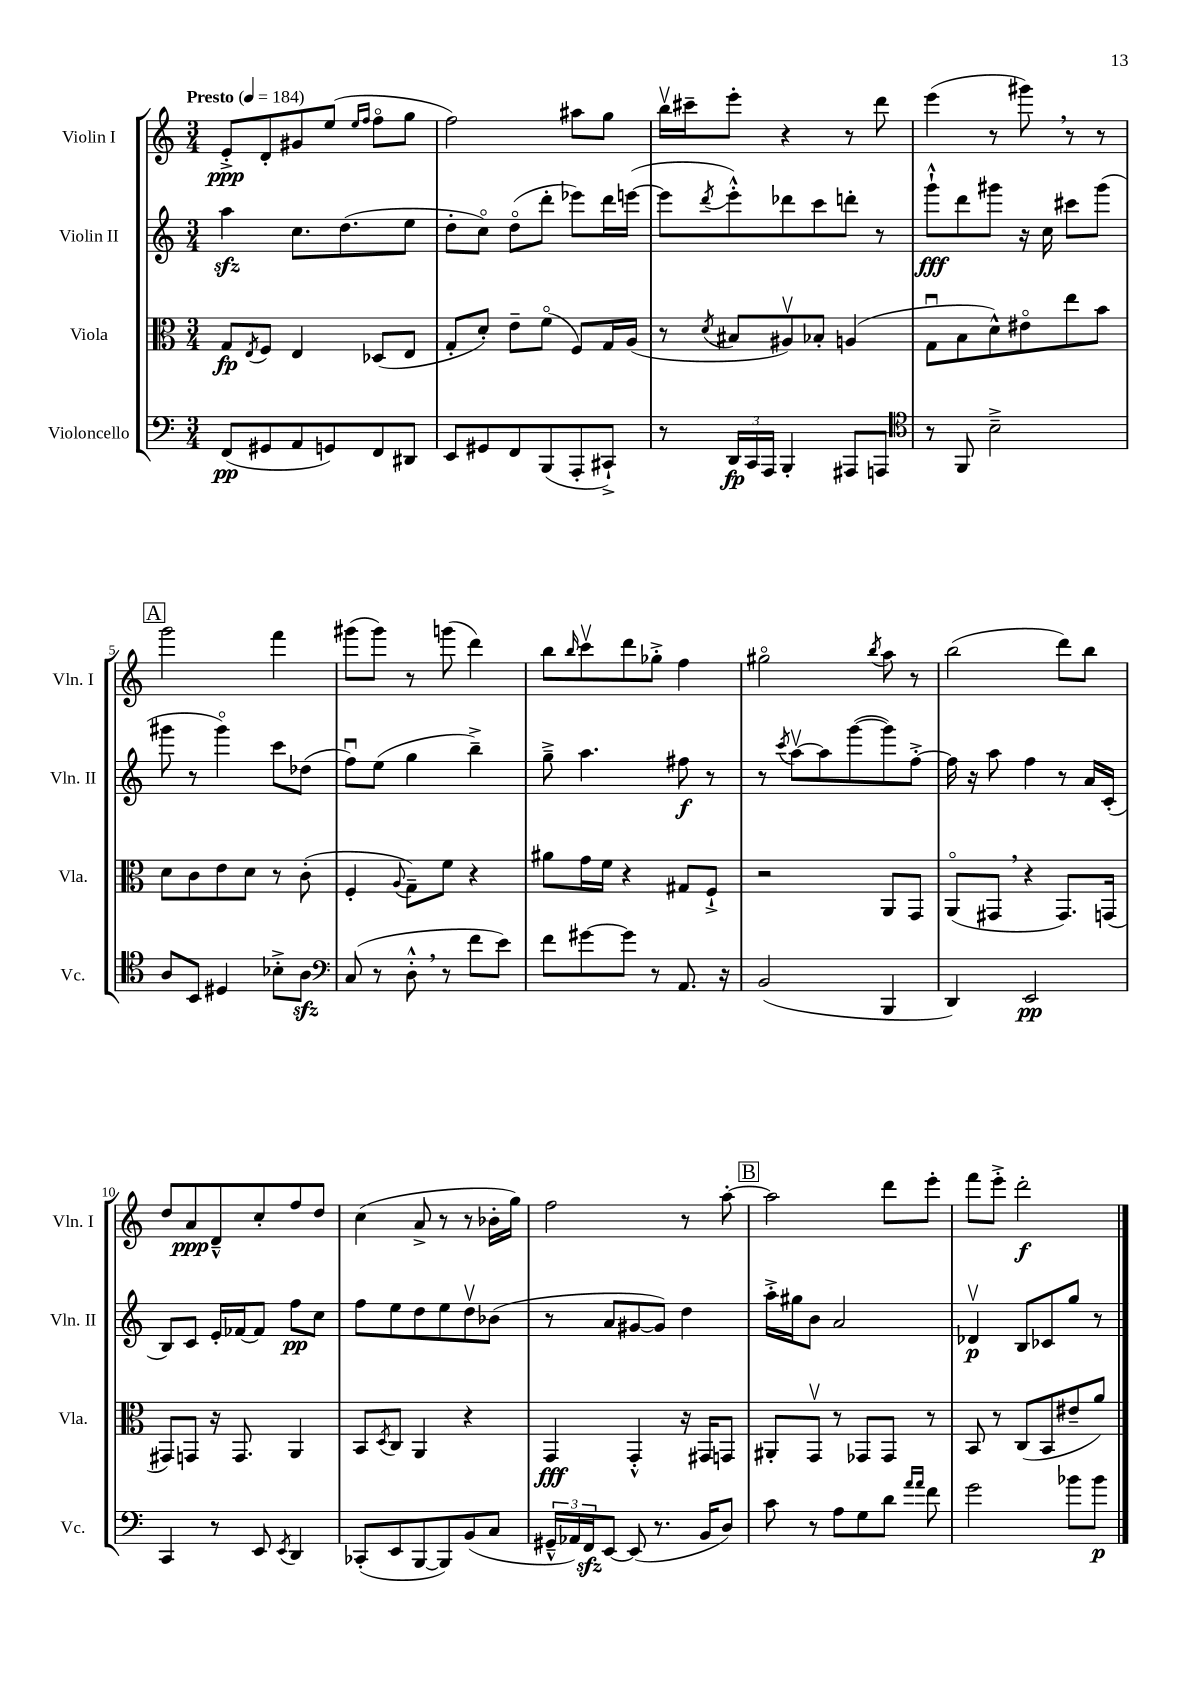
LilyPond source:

<<
\new StaffGroup <<
\new Staff = "s0" \with { instrumentName = "Violin I" shortInstrumentName = "Vln. I" } {
    \clef treble \key c \major \numericTimeSignature \time 3/4 \tempo "Presto" 4 = 184
    e'8-.->\ppp d'8-. gis'8 e''8( \grace { e''16 f''16 } f''8\flageolet g''8 |
    f''2) ais''8 g''8 |
    b''16\upbow cis'''16-- e'''8-. r4 r8 d'''8 |
    e'''4( r8 gis'''8) \breathe r8 r8 |
    \mark \markup { \box "A" } g'''2 f'''4 |
    gis'''8( gis'''8) r8 g'''8( d'''4) |
    b''8 \grace { b''16 } c'''8\upbow d'''8 ges''8-.-> f''4 |
    gis''2\flageolet \acciaccatura { b''8 } a''8 r8 |
    b''2( d'''8) b''8 |
    d''8 a'8\ppp d'8---^ c''8-. f''8 d''8 |
    c''4( a'8-> r8 r8 bes'16-. g''16) |
    f''2 r8 a''8~-. |
    \mark \markup { \box "B" } a''2 d'''8 e'''8-. |
    f'''8 e'''8-.-> d'''2-.\f \bar "|." |
}
\new Staff = "s1" \with { instrumentName = "Violin II" shortInstrumentName = "Vln. II" } {
    \clef treble \key c \major \numericTimeSignature \time 3/4
    a''4\sfz c''8. d''8.( e''8 |
    d''8-. c''8\flageolet) d''8\flageolet( d'''8-. ees'''8) d'''16 e'''16~( |
    e'''8 \acciaccatura { d'''8 } e'''8-.-^) des'''8 c'''8 d'''8-. r8 |
    g'''8-!-^\fff d'''8 gis'''8 r16 c''16 cis'''8 gis'''8( |
    \mark \markup { \box "A" } gis'''8 r8 gis'''4\flageolet) c'''8 des''8( |
    f''8\downbow) e''8( g''4 b''4--->) |
    g''8---> a''4. fis''8\f r8 |
    r8 \acciaccatura { c'''8 } a''8~\upbow a''8 g'''8~( g'''8) f''8~-.-> |
    f''16 r16 a''8 f''4 r8 a'16 c'16-.( |
    b8) c'8 e'16-. fes'16~ fes'8 f''8\pp c''8 |
    f''8 e''8 d''8 e''8 d''8\upbow bes'8( |
    r8 a'8 gis'8~ gis'8) d''4 |
    \mark \markup { \box "B" } a''16-.-> gis''16 b'8 a'2 |
    des'4\upbow\p b8 ces'8 g''8 r8 \bar "|." |
}
\new Staff = "s2" \with { instrumentName = "Viola" shortInstrumentName = "Vla." } {
    \clef alto \key c \major \numericTimeSignature \time 3/4
    g8\fp \acciaccatura { e8 } f8 e4 des8( e8 |
    g8-. d'8-.) e'8-- f'8\flageolet( f8) g16 a16( |
    r8 \acciaccatura { d'8 } bis8 ais8\upbow) bes8-. a4( |
    g8\downbow b8 d'8-^) eis'8\flageolet e''8 b'8 |
    \mark \markup { \box "A" } d'8 c'8 e'8 d'8 r8 c'8-.( |
    f4-. \appoggiatura { a8 } g8--) f'8 r4 |
    ais'8 g'16 f'16 r4 gis8 f8-!-> |
    r2 a,8 g,8 |
    a,8\flageolet( gis,8 \breathe r4 gis,8.) g,16( |
    gis,8) g,8 r16 g,8. a,4 |
    b,8 \acciaccatura { d8 } c8 a,4 r4 |
    g,4\fff g,4-.-^ r16 gis,16 g,8 |
    \mark \markup { \box "B" } ais,8-. g,8\upbow r8 ges,8 ges,8 r8 |
    b,8 r8 c8( b,8 eis'8-- a'8) \bar "|." |
}
\new Staff = "s3" \with { instrumentName = "Violoncello" shortInstrumentName = "Vc." } {
    \clef bass \key c \major \numericTimeSignature \time 3/4
    f,8\pp( gis,8 a,8 g,8) f,8 dis,8 |
    e,8 gis,8 f,8 b,,8( a,,8-. cis,8-!->) |
    r8 \tuplet 3/2 { d,16\fp c,16 a,,16 } b,,4-. ais,,8 a,,8 |
    \clef tenor r8 f,8 b2---> |
    \mark \markup { \box "A" } a8 b,8 dis4 bes8-.-> a8\sfz |
    \clef bass c8( r8 d8-.-^ \breathe r8 f'8 e'8) |
    f'8 gis'8~ gis'8 r8 a,8. r16 |
    b,2( b,,4 |
    d,4) e,2\pp |
    c,4 r8 e,8 \acciaccatura { e,8 } d,4 |
    ces,8-.( e,8 b,,8~ b,,8) b,8( c8 |
    \tuplet 3/2 { gis,16---^ aes,16) f,16\sfz } e,8~ e,8( r8. b,16 d8) |
    \mark \markup { \box "B" } c'8 r8 a8 g8 d'8 \grace { a'16 a'16 } f'8 |
    g'2 bes'8 bes'8\p \bar "|." |
}
>>
>>
